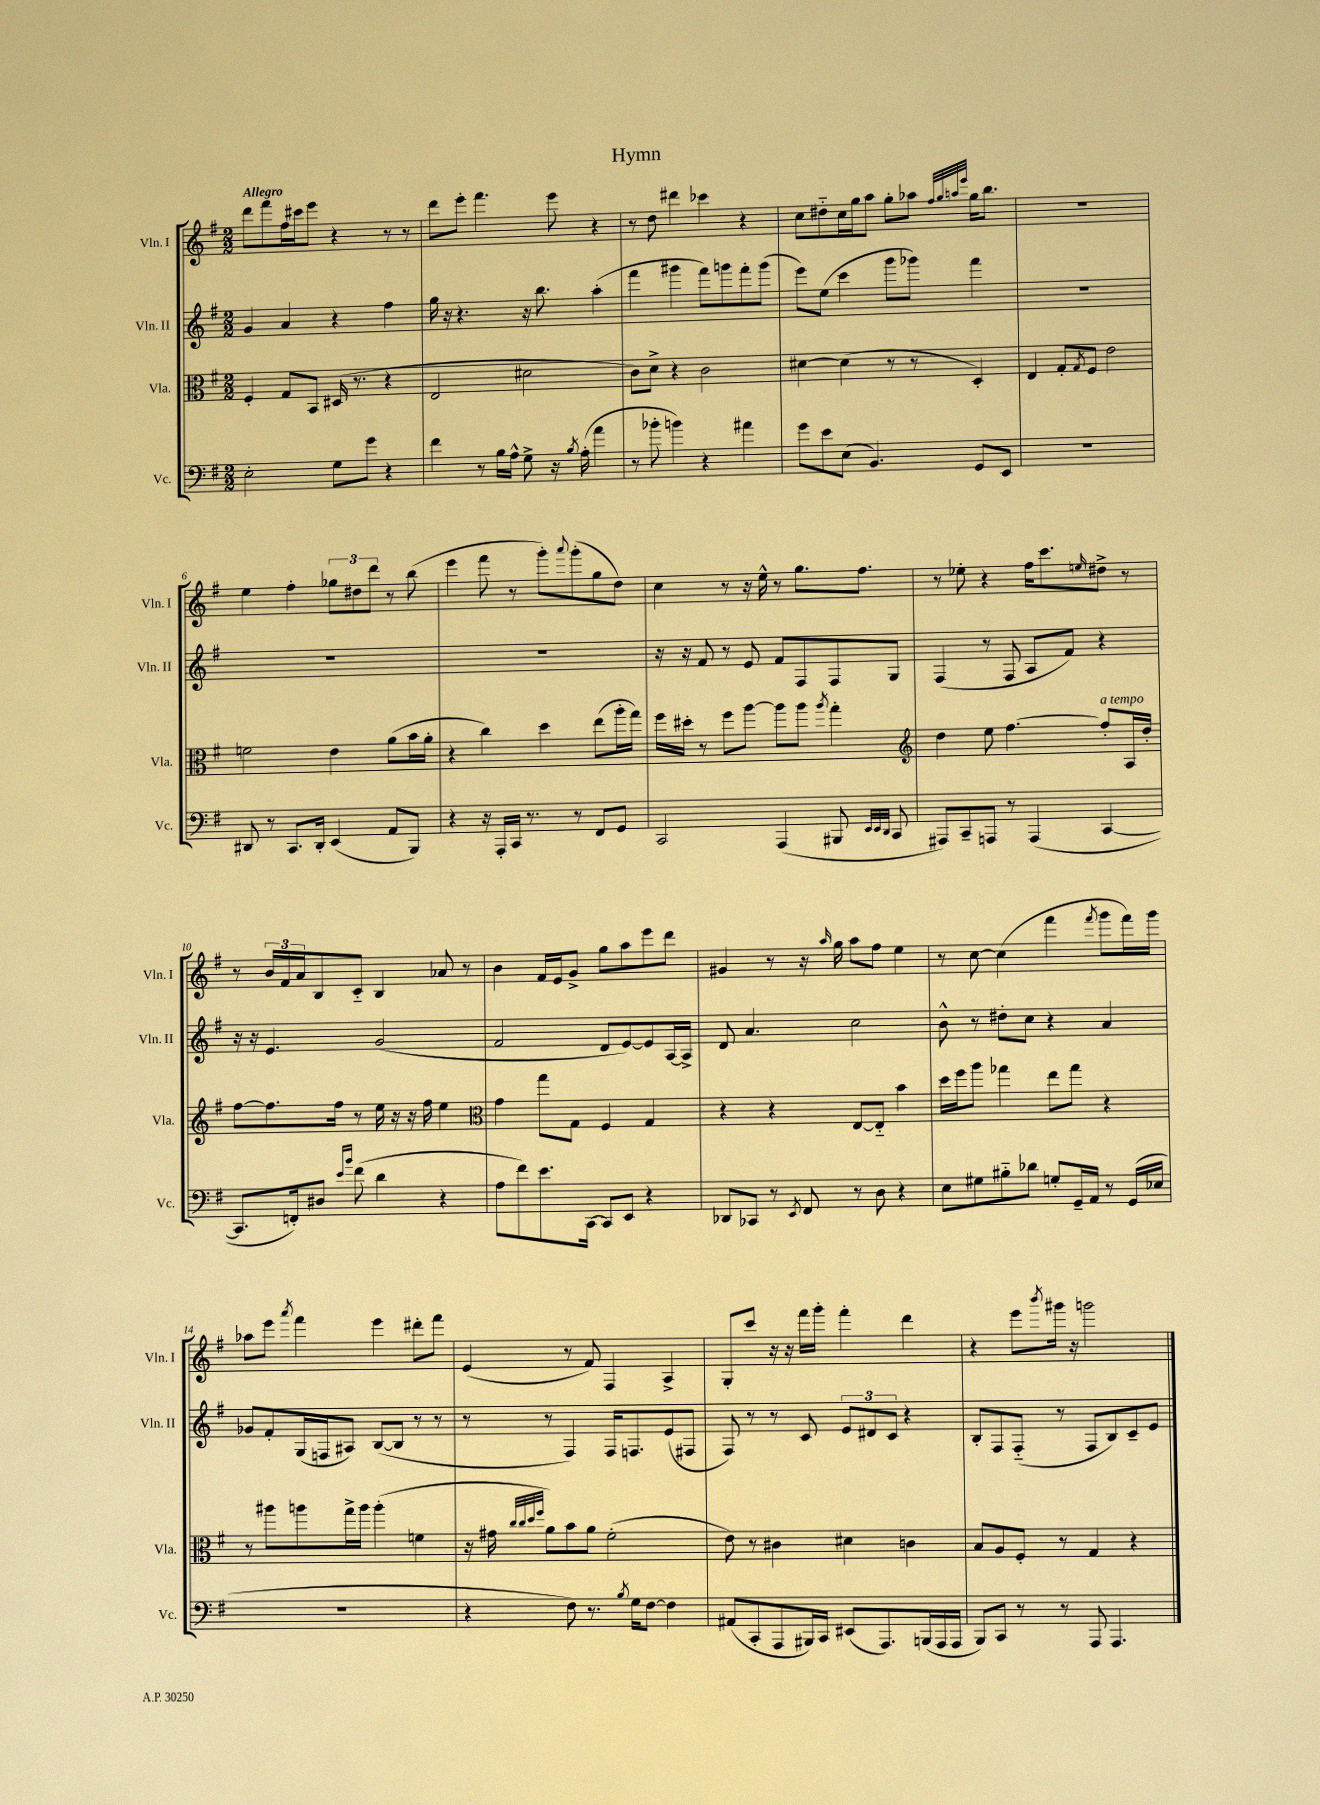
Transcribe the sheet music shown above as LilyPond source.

\header { title = "Hymn" }
<<
\new StaffGroup <<
\new Staff = "s0" \with { instrumentName = "Vln. I" shortInstrumentName = "Vln. I" } {
    \clef treble \key g \major \numericTimeSignature \time 2/2 \tempo "Allegro"
    d'''8 fis'''8 fis''16 cis'''16 e'''8 r4 r8 r8 |
    d'''8 e'''8-. fis'''4. e'''8 r4 |
    r8 d''8 dis'''4 ces'''4 r4 |
    c''8 dis''8-_ c''16 g''16 a''8 g''8-. aes''8 \grace { fis''32 g''32 a''32 e'''32 } g''16 b''8. |
    R1 |
    e''4 fis''4-. \tuplet 3/2 { ges''8 dis''8 d'''8 } r8 b''8( |
    e'''4 fis'''8 r8 g'''8-.) \appoggiatura { a'''8 } g'''8-.( g''8 d''8) |
    c''4 r8 r16 e''16-^ r8 g''8. fis''8. |
    r8 ees''8-. r4 fis''16 c'''8. \grace { e''16 } dis''8-> r8 |
    r8 \tuplet 3/2 { b'16 fis'16 a'16 } b8 c'8-_ b4 aes'8 r8 |
    b'4 fis'16 e'16 g'8-> g''8 a''8 e'''8 d'''8 |
    gis'4 r8 r16 \grace { a''16 } g''16 a''8 fis''8 e''4 |
    r8 c''8~ c''4( fis'''4 \acciaccatura { fis'''8 } g'''8 fis'''16) g'''16 |
    aes''8 e'''8 \acciaccatura { a'''8 } fis'''4 e'''4 dis'''8-. fis'''8 |
    e'4( r8 fis'8) fis4 a4-> |
    g8-. c'''8 r16 r16 fis'''16 g'''16-. fis'''4-. d'''4 |
    r4 e'''8 \acciaccatura { b'''8 } gis'''16 r16 g'''2 \bar "|." |
}
\new Staff = "s1" \with { instrumentName = "Vln. II" shortInstrumentName = "Vln. II" } {
    \clef treble \key g \major \numericTimeSignature \time 2/2
    g'4 a'4 r4 fis''4 |
    g''16 r16 r4. r16 b''8. a''4-.( |
    fis'''4 gis'''4 fis'''8) g'''8 fis'''8-. g'''8( |
    e'''8) e''8( c'''4 g'''8 ges'''8) fis'''4 |
    R1 |
    R1 |
    R1 |
    r16 r16 fis'8 r8 e'8 fis'8 fis8 fis8 g8 |
    fis4( r8 fis8 a8 fis'8) r4 |
    r16 r16 e'4. g'2( |
    fis'2 d'8 e'8~) e'8 a16~ a16-> |
    d'8 a'4. c''2 |
    b'8-^ r8 dis''8-. c''8 r4 a'4 |
    ges'8 fis'8-. g16( f16 ais8) b8~( b8 r8 r8 |
    r8 r8 fis4) fis16 f8. e'8( fis8 |
    fis8) r8 r8 c'8 \tuplet 3/2 { e'8 dis'8 c'8 } r4 |
    b8-. fis8 fis8-_( r8 fis8 b8) c'8-- e'8 \bar "|." |
}
\new Staff = "s2" \with { instrumentName = "Vla." shortInstrumentName = "Vla." } {
    \clef alto \key g \major \numericTimeSignature \time 2/2
    fis4-. g8 b,8 dis16( r8. r4 |
    e2 dis'2 |
    c'8) d'8-> r4 c'2 |
    dis'4~ dis'4( r8 r8 d4-.) |
    e4 g8-. \acciaccatura { g8 } fis8 e'2 |
    f'2 e'4 a'8( b'16 a'16-. |
    r4 c''4) d''4 e''8( a''16-. g''16) |
    fis''16 dis''16-. r8 fis''8 a''8~ a''8 a''8 \acciaccatura { a''8 } g''4-. |
    \clef treble d''4 e''8 fis''4.~ fis''8-.^\markup { \italic "a tempo" } a16 d''16-. |
    fis''8~ fis''8. fis''16 r8 e''16 r16 r16 fis''16 e''4 |
    \clef alto g'4 g''8 g8 fis4 g4 |
    r4 r4 e8~ e8-_ b'4 |
    d''16 fis''16 a''8 ges''4 e''8 ges''8 r4 |
    r8 ais''8 a''8 g''16-> a''16 a''4-.( f'4 |
    r16 gis'16 \grace { c''32 c''32 d''32 fis''32 } a'8) b'8 a'8 fis'2-.( |
    e'8) r8 cis'4 dis'4 c'4 |
    b8 a8 fis8-. r8 g4 r4 \bar "|." |
}
\new Staff = "s3" \with { instrumentName = "Vc." shortInstrumentName = "Vc." } {
    \clef bass \key g \major \numericTimeSignature \time 2/2
    e2-. g8 g'8 r4 |
    fis'4 r8 b16 a16-^ g8-> r16 \acciaccatura { b8 } a16-.( a'4 |
    r8 bes'8-. b'4) r4 ais'4 |
    g'8 e'8 e8( b,4.) g,8 e,8 |
    R1 |
    dis,8 r8 c,8. dis,16-. e,4( a,8 b,,8) |
    r4 r16 a,,16-. c,16 r8. r8 fis,8 g,8 |
    c,2 a,,4( bis,,8 \grace { e,32 e,32 d,32 } c,8 |
    ais,,8) c,8-- a,,8 r8 a,,4( c,4~ |
    c,8. f,16-.) dis8 \grace { e'16 b'16 } fis'8( d'4 r4 |
    a8 fis'8) e'8. c,16~ c,8 e,8 r4 |
    des,8 ces,8 r8 \acciaccatura { e,8 } fis,8 r8 d8 r4 |
    e8 gis8 bis8-_ des'8 g8-. g,16-- a,16 r8 g,16( ees16 |
    R1 |
    r4 fis8) r8. \acciaccatura { b8 } g16 fis8~ fis4 |
    ais,8( c,8-. a,,8 bis,,16) c,16 eis,8( a,,8.) b,,16( a,,16 a,,16 |
    b,,8) c,8 r8 r8 a,,8 a,,4. \bar "|." |
}
>>
>>
